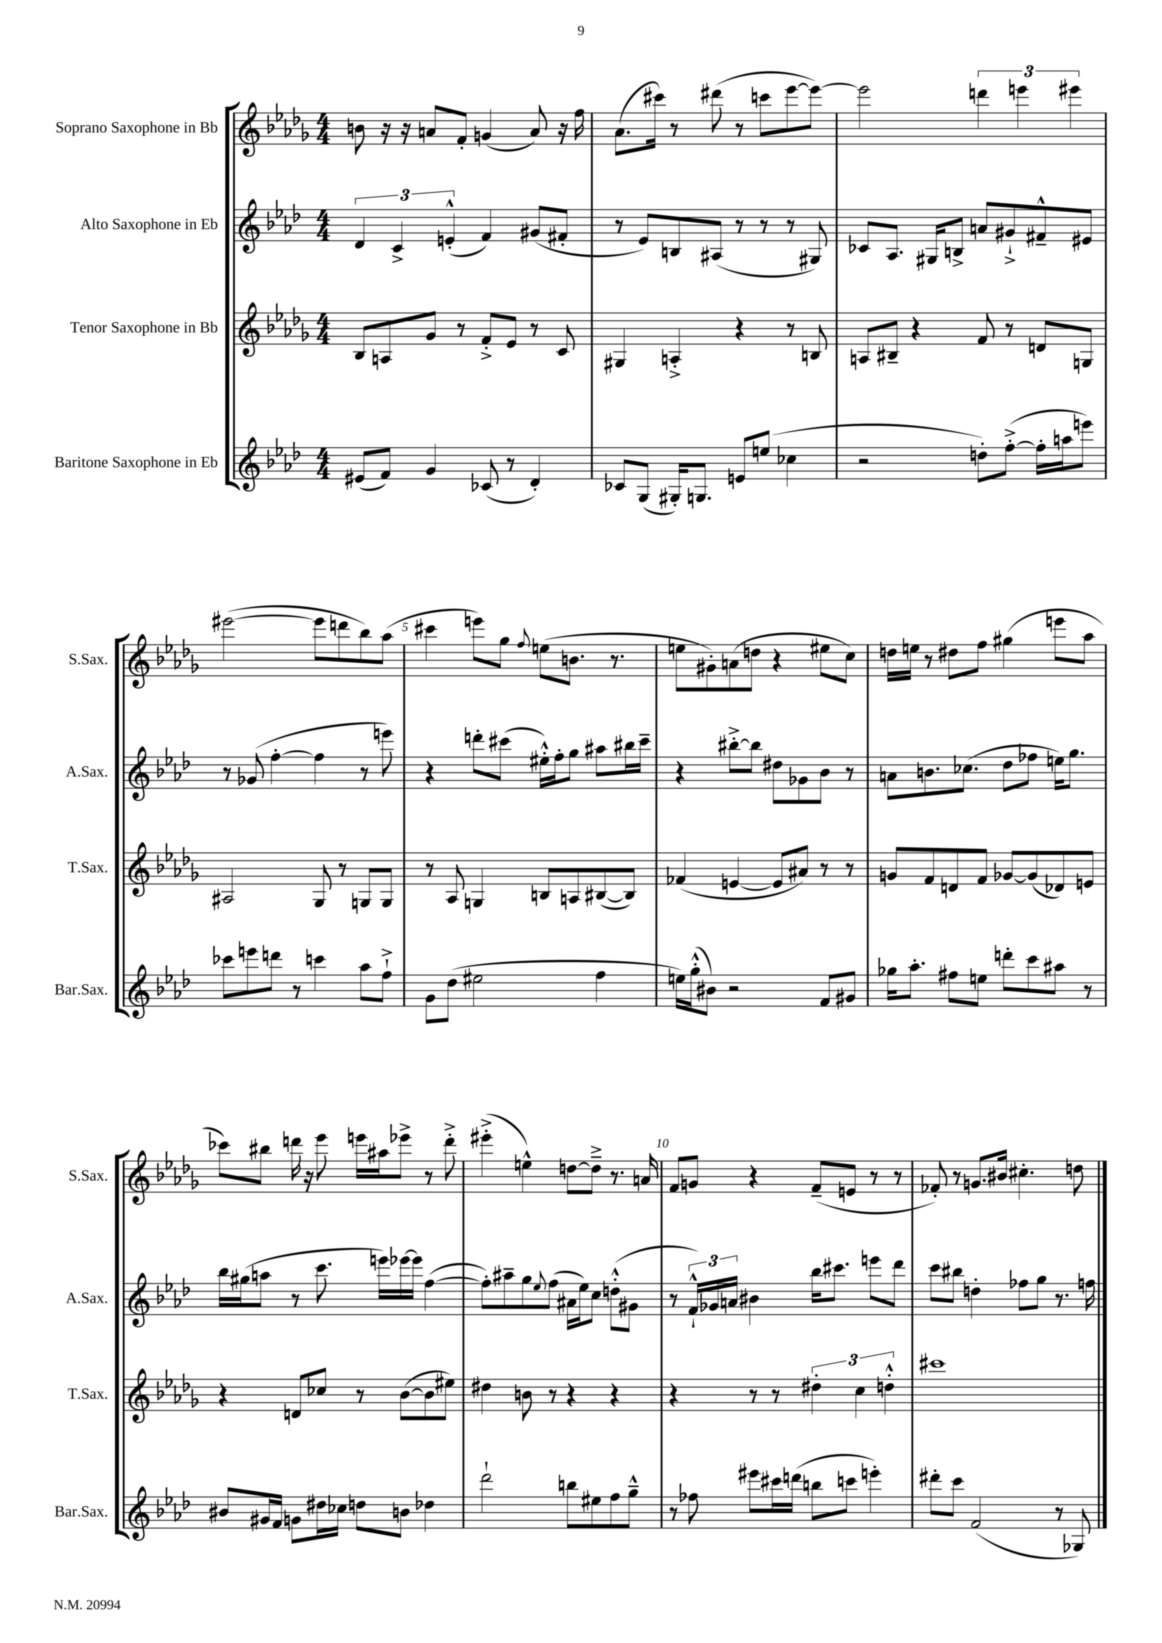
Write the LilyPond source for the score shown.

<<
\new StaffGroup <<
\new Staff = "s0" \with { instrumentName = "Soprano Saxophone in Bb" shortInstrumentName = "S.Sax." } {
    \clef treble \key des \major \numericTimeSignature \time 4/4
    b'8 r16 r16 a'8 f'8-. g'4( a'8) r16 f''16 |
    aes'8.( cis'''16) r8 dis'''8( r8 c'''8 ees'''8~ ees'''8~) |
    ees'''2 \tuplet 3/2 { d'''4 e'''4 eis'''4 } |
    eis'''2~( eis'''8 d'''8 bes''8) aes''8( |
    cis'''4 e'''8) ges''8 \appoggiatura { f''8 } e''8( b'8. r8. |
    e''8 gis'8-.) a'8( d''8 r4 eis''8 c''8) |
    d''16 e''16 r8 dis''8 f''8 gis''4( e'''8 aes''8 |
    ces'''8) bis''8 d'''16 r16 ees'''8 e'''16 ais''16 ees'''8-> r8 d'''8-.-> |
    eis'''4-.->( e''4-^) d''8~ d''8---> r8. a'16 |
    f'8 g'8 r4 f'8--( e'8 r8 r8 |
    fes'8-.) r8 g'8. bis'16 cis''4.-. d''8 \bar "|." |
}
\new Staff = "s1" \with { instrumentName = "Alto Saxophone in Eb" shortInstrumentName = "A.Sax." } {
    \clef treble \key aes \major \numericTimeSignature \time 4/4
    \tuplet 3/2 { des'4 c'4-> e'4-.-^( } f'4) gis'8( fis'8-. |
    r8 ees'8) b8 ais8( r8 r8 r8 gis8) |
    ces'8 aes8. gis16 b8-> a'8 gis'8-!-> fis'8---^ eis'8 |
    r8 ges'8( f''4~-. f''4 r8 e'''8) |
    r4 d'''8-. cis'''8( eis''16-.-^) f''16-. g''8 ais''8 bis''16 cis'''16-- |
    r4 bis''8~-.-> bis''8 dis''8 ges'8 bes'8 r8 |
    a'8 b'8. ces''8.( des''8 fes''8 e''16) g''8. |
    bes''16 gis''16( a''8 r8 c'''8. e'''16) ees'''16~ ees'''16 f''4~( |
    f''8-.) ais''8-- g''8 \appoggiatura { ees''8 } f''8( ais'16 ees''16) c''8 d''8-.-^( gis'8 |
    r8 \tuplet 3/2 { f'16-!-^) ges'16 a'16 } bis'4 bes''16 cis'''8. e'''8 des'''8 |
    c'''8 bis''8 d''4-. fes''8 g''8 r8. f''16 \bar "|." |
}
\new Staff = "s2" \with { instrumentName = "Tenor Saxophone in Bb" shortInstrumentName = "T.Sax." } {
    \clef treble \key des \major \numericTimeSignature \time 4/4
    bes8 a8 ges'8 r8 f'8-.-> ees'8 r8 c'8 |
    gis4 a4-.-> r4 r8 b8 |
    a8 bis8-- r4 f'8 r8 d'8 g8 |
    ais2 ges8 r8 g8 g8 |
    r8 aes8 g4 b8 a8 bis8~( bis8) |
    fes'4( e'4~ e'8 ais'8) r8 r8 |
    g'8 f'8 d'8 f'8 ges'8~ ges'8( des'8) e'8 |
    r4 d'8 ces''8 r8 bes'8~( bes'8 eis''8) |
    dis''4 b'8 r8 r4 r4 |
    r4 r8 r8 \tuplet 3/2 { dis''4-. c''4 d''4-.-^ } |
    cis'''1 \bar "|." |
}
\new Staff = "s3" \with { instrumentName = "Baritone Saxophone in Eb" shortInstrumentName = "Bar.Sax." } {
    \clef treble \key aes \major \numericTimeSignature \time 4/4
    eis'8( f'8) g'4 ces'8( r8 des'4-.) |
    ces'8 g8( gis16-.) g8. e'8 e''8( ces''4 |
    r2 d''8-.) f''8~-.->( f''16-. a''16 e'''8) |
    ces'''8 e'''8 d'''8 r8 c'''4 aes''8 f''8-!-> |
    g'8 des''8( eis''2 f''4 |
    e''16) g''16-.-^( bis'8) r2 f'8 gis'8 |
    ges''16 aes''8.-. fis''8 e''8 d'''8-. c'''8 ais''8 r8 |
    bis'8 gis'16 f'16 g'8 dis''16 ces''16 d''8 b'8 des''4 |
    des'''2-! b''8 eis''8 f''8 g''8---^ |
    r8 fes''8 eis'''8 cis'''16 d'''16( b''8 c'''8 e'''4-.) |
    dis'''8-. c'''8 f'2( r8 ges8) \bar "|." |
}
>>
>>
\layout { \context { \Score \override BarNumber.break-visibility = ##(#f #t #t) barNumberVisibility = #(every-nth-bar-number-visible 5) } }
